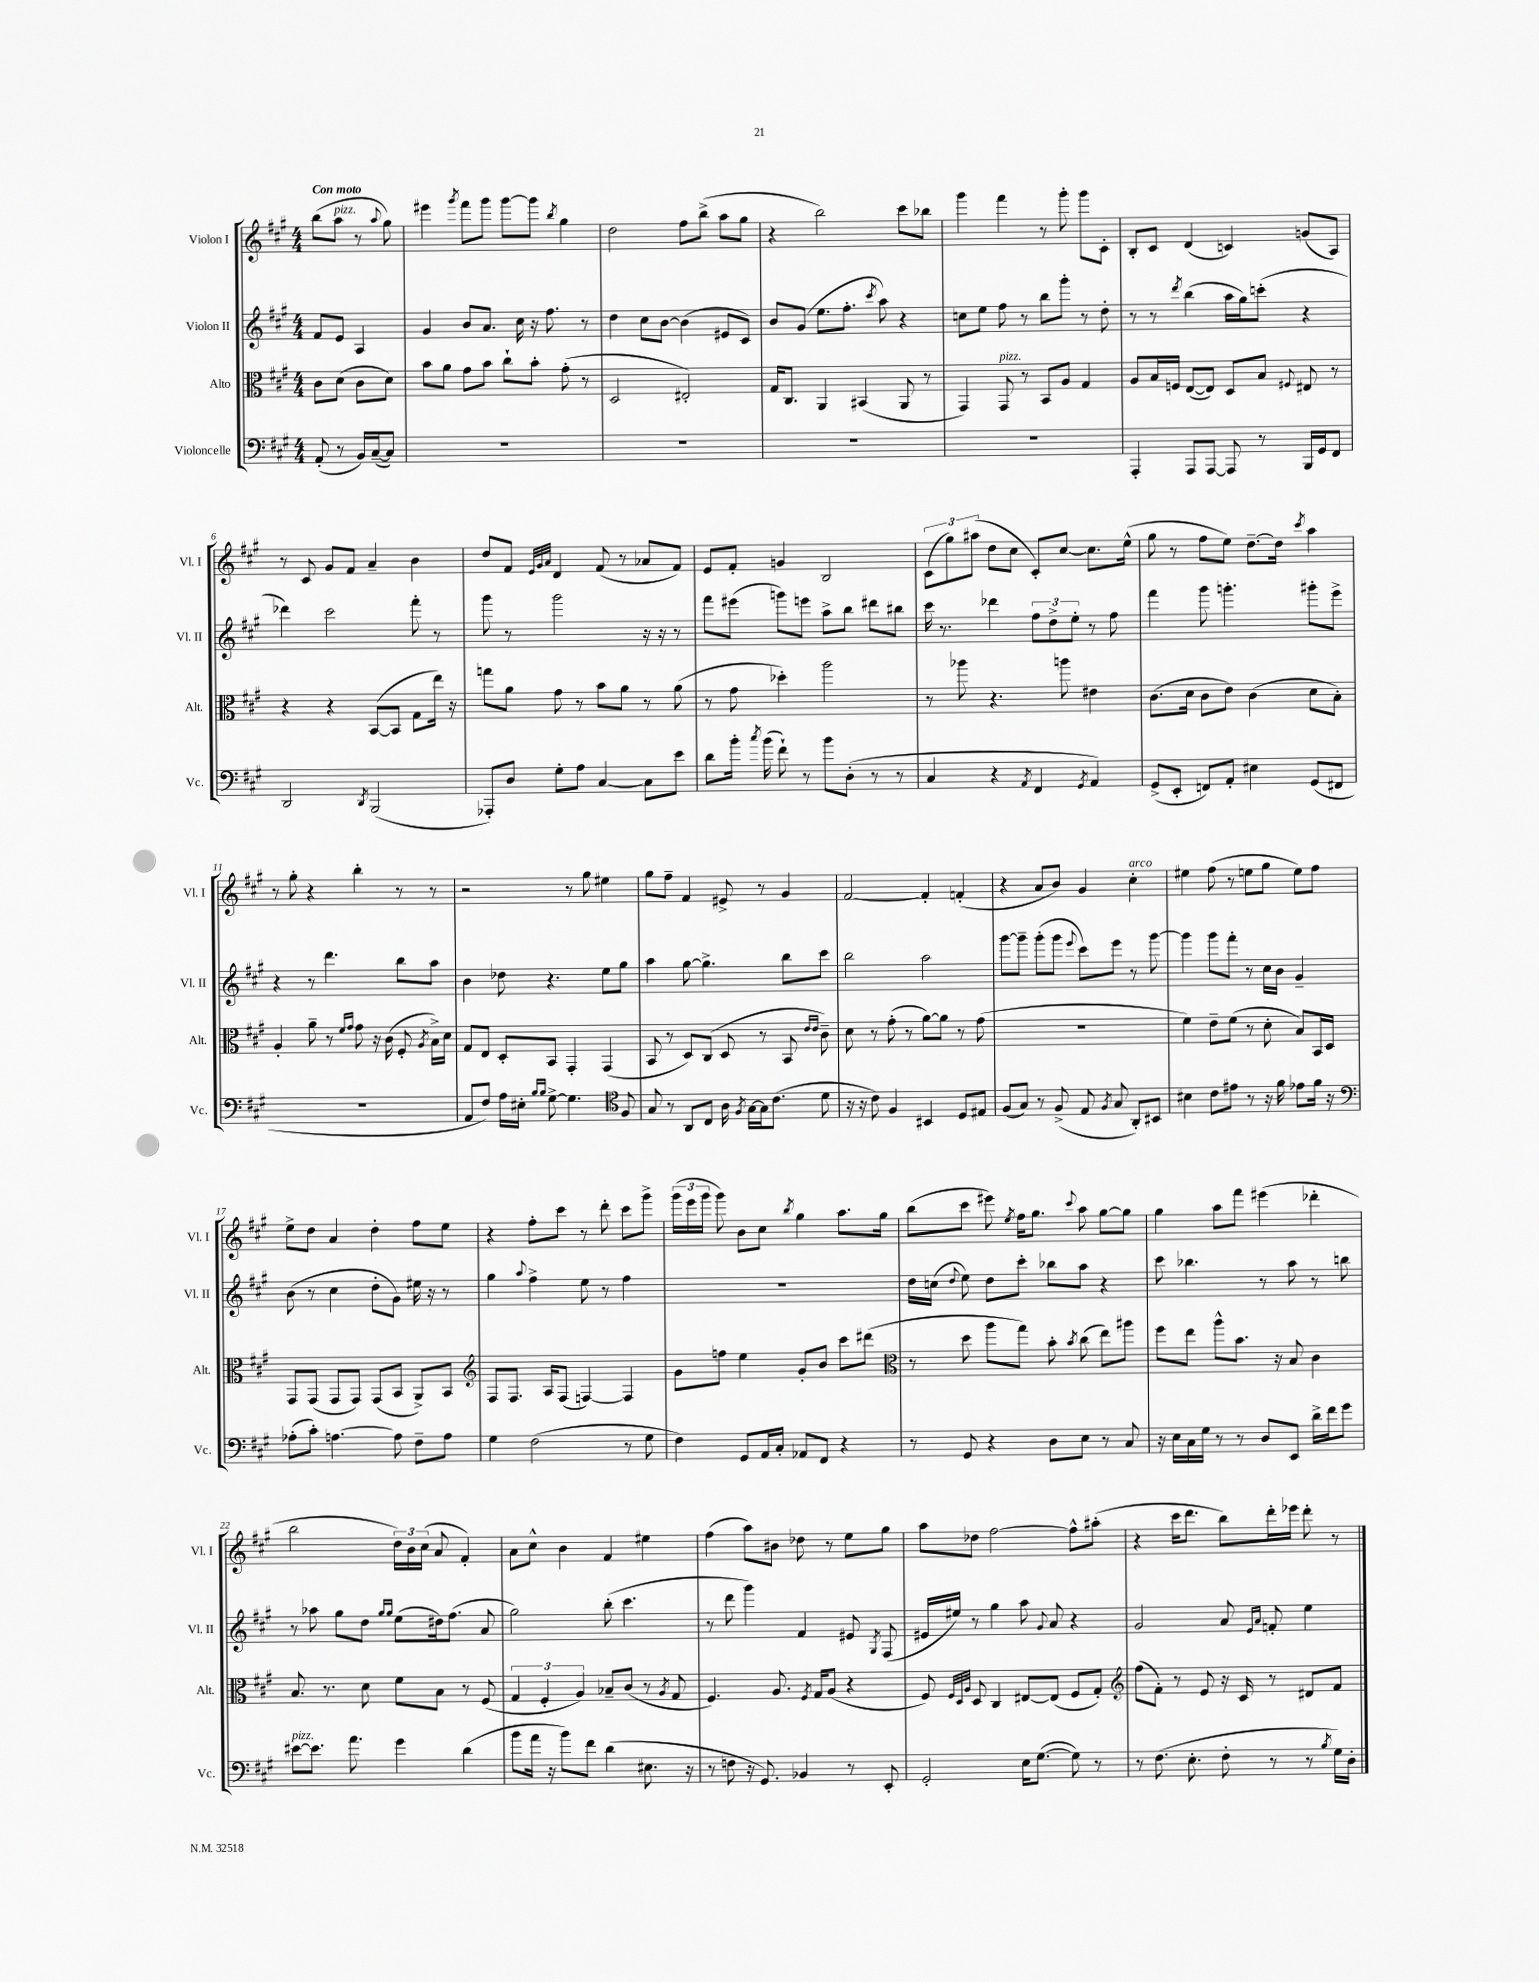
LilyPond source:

<<
\new StaffGroup <<
\new Staff = "s0" \with { instrumentName = "Violon I" shortInstrumentName = "Vl. I" } {
    \clef treble \key a \major \numericTimeSignature \time 4/4 \partial 2 \tempo "Con moto"
    \autoBeamOff b''8[( a''8]^\markup { \italic "pizz." } r8 \appoggiatura { a''8 } gis''8) |
    eis'''4 \acciaccatura { gis'''8 } fis'''8[ gis'''8] gis'''8[~ gis'''8] \acciaccatura { b''8 } gis''4 |
    d''2 fis''8[ b''8]->( a''8[ gis''8] |
    r4 b''2) cis'''8[ bes''8] |
    gis'''4 fis'''4 r8 gis'''8-. gis'''8[ cis'8]-. |
    b8[-. cis'8] d'4( c'4) g'8[( a8]) |
    r8 cis'8 gis'8[ fis'8] a'4-- b'4 |
    d''8[ fis'8] \grace { e'32[ gis'32 a'32] } d'4 fis'8( r8 aes'8[ fis'8]) |
    e'8[ fis'8]-. g'4 b2 |
    \tuplet 3/2 { cis'8[( gis''8) ais''8]( } d''8[ cis''8] cis'8[-.) cis''8]~ cis''8.[ e''16]-^( |
    gis''8 r8 fis''8[ e''8]) d''8.[~-- d''16] \acciaccatura { cis'''8 } a''4 |
    r8 gis''8-. r4 b''4-. r8 r8 |
    r2 r8 gis''8 eis''4 |
    gis''8[ fis''8]-- fis'4 eis'8-> r8 gis'4 |
    fis'2~ fis'4-. f'4-.( |
    r4 a'8[ b'8]) gis'4 cis''4-.^\markup { \italic "arco" } |
    eis''4 fis''8( r8 e''8[ gis''8] e''8[) fis''8] |
    e''8[-> d''8] a'4 d''4-. fis''8[ e''8] |
    r4 fis''8[-. cis'''8] r8 d'''8-. cis'''8[ gis'''8]-> |
    \tuplet 3/2 { gis'''16[( e'''16 gis'''16] } gis'''8) b'8[ cis''8] \acciaccatura { b''8 } gis''4 a''8.[ gis''16] |
    b''8[( cis'''8] eis'''8) \acciaccatura { e''8 } fis''16[ gis''8.] \appoggiatura { cis'''8 } a''8 gis''8[~ gis''8] |
    gis''4 a''8[ fis'''8] eis'''4( des'''4-. |
    b''2 \tuplet 3/2 { d''16[) b'16 cis''16]( } a'8 fis'4-.) |
    a'8[ cis''8]-^ b'4 fis'4 eis''4 |
    fis''4( a''8[) bis'8] des''8 r8 e''8[ gis''8] |
    a''8[ des''8] fis''2~ fis''8[-^ ais''8]-.( |
    r4 cis'''16[ d'''8.] b''8[) d'''16-. ees'''16] d'''8-. r8 \bar "|." |
}
\new Staff = "s1" \with { instrumentName = "Violon II" shortInstrumentName = "Vl. II" } {
    \clef treble \key a \major \numericTimeSignature \time 4/4 \partial 2
    \autoBeamOff fis'8[ e'8] a4 |
    gis'4 b'8[ a'8.] cis''16 r16 fis''8. r8 |
    d''4 cis''8[ b'8]~ b'4( eis'8[ cis'8]) |
    b'8[ gis'8]( e''8.[ fis''8.]-. \acciaccatura { cis'''8 } a''8) r4 |
    c''8[ e''8] fis''8 r8 b''8[ gis'''8]-. r8 d''8-. |
    r8 r8 \acciaccatura { d'''8 } b''4( a''16[ gis''16) c'''8]-.( r4 |
    des'''4) cis'''2 fis'''8-. r8 |
    gis'''8 r8 gis'''2 r16 r16 r8 |
    fis'''8[ eis'''8]( g'''8[) e'''8] a''8[-> b''8] dis'''8[ bis''8] |
    cis'''16 r8. des'''4 \tuplet 3/2 { fis''8[ d''8-> e''8]-. } r8 fis''8 |
    fis'''4 gis'''8 g'''4.-. gis'''8[-. e'''8]-> |
    r4 r8 d'''4. b''8[ a''8] |
    b'4 des''8 r4. e''8[ gis''8] |
    a''4 gis''8~ gis''4.-> b''8[ cis'''8] |
    b''2 a''2 |
    gis'''8[~ gis'''8]-- gis'''8[-.( gis'''8] \appoggiatura { e'''8 } cis'''8[) e'''8] r8 gis'''8~ |
    gis'''4 gis'''8[ fis'''8]-. r8 cis''16[ b'16] gis'4-- |
    b'8( r8 cis''4 d''8[-. gis'8]) eis''16 r16 r8 |
    gis''4 \appoggiatura { a''8 } fis''4-> e''8 r8 fis''4 |
    R1 |
    d''16[ c''16]( \appoggiatura { d''8 } e''8) d''8[ cis'''8]-. bes''8[ a''8] r4 |
    cis'''8 bes''4. r8 a''8 r8 b''8 |
    r8 aes''8 gis''8[ d''8] \grace { gis''16[ gis''16] } e''8[( dis''16) fis''8.]( a'8 |
    gis''2) b''8-.( cis'''4. |
    r8 d'''8 gis'''4) fis'4 eis'8 \acciaccatura { gis8 } fis8( |
    eis'16[ eis''16]) r8 gis''4 a''8 \appoggiatura { gis'8 } a'8 r4 |
    gis'2 a'8 \grace { e'16[ a'16] } f'8-. e''4 \bar "|." |
}
\new Staff = "s2" \with { instrumentName = "Alto" shortInstrumentName = "Alt." } {
    \clef alto \key a \major \numericTimeSignature \time 4/4 \partial 2
    \autoBeamOff cis'8[ d'8]( cis'8[ d'8]) |
    b'8[ a'8] gis'8[ b'8] cis''8[-! b'8]-. gis'8-.( r8 |
    d2 eis2-.) |
    gis16[ cis8.] a,4 bis,4( a,8 r8 |
    gis,4) gis,8^\markup { \italic "pizz." } r8 b,8[ a8] gis4 |
    a8[ b16 f16] e8[~( e8]) d8[ b8] \appoggiatura { fis8 } eis8 r8 |
    r4 r4 b,8[~( b,8] gis8[ e''16]) r16 |
    g''8[ a'8] gis'8 r8 b'8[ a'8] r8 a'8( |
    r8 gis'8 des''4-.) a''2 |
    r8 aes''8 r4. a''8 eis'4 |
    cis'8.[( d'16] cis'8[ e'8]) cis'4( d'8[ b8]-.) |
    a4-. a'8-- r8 \grace { fis'16[ gis'16] } gis'8 r16 cis'16( fis8-. \acciaccatura { a8 } b16[->) d'16] |
    gis8[ e8] d8[-. b,8] gis,4-. gis,4( |
    b,8 r8 d8[) cis8]( d8 r8 b,8 \grace { e'16[ e'16] } cis'8--) |
    d'8 r8 gis'8-.( r8 a'8[~) a'8] r8 gis'8( |
    R1 |
    fis'4) e'8[-- fis'8]( r8 d'8-. b8[) b,16 d16] |
    gis,8[ gis,8]( gis,8[ gis,8]) gis,8[( b,8] a,8[->) b,8] |
    \clef treble fis8[ fis8.] a16[ fis8]( f4~) f4 |
    gis'8[ f''8] e''4 gis'8[-. b'8] cis'''8[ dis'''8]( |
    \clef alto r8 d''8 a''8[ gis''8]) b'8-. \acciaccatura { b'8 } cis''8( e''8[) ais''8] |
    fis''8[ e''8] a''8[-^ b'8.] r16 b8 cis'4 |
    b8. r8. d'8 fis'8[ b8] r8 fis8( |
    \tuplet 3/2 { gis4 fis4-. a4) } bes8[-- cis'8]( r8 \acciaccatura { a8 } gis8 |
    fis4.) a8. \acciaccatura { fis8 } gis16[ a8]( r4 |
    fis8) \grace { fis32[ d32 a32] } d8 cis4 eis8[~ eis8]( fis8[ gis8]-.) |
    \clef treble fis''8[( fis'8]-.) r8 e'8 r16 cis'16 r8 dis'8[ fis'8] \bar "|." |
}
\new Staff = "s3" \with { instrumentName = "Violoncelle" shortInstrumentName = "Vc." } {
    \clef bass \key a \major \numericTimeSignature \time 4/4 \partial 2
    \autoBeamOff a,8-.( r8 b,16[) cis16~--( cis8]) |
    R1 |
    R1 |
    R1 |
    R1 |
    a,,4-. a,,8[ a,,8]~ a,,8 r8 b,,16[ gis,16 fis,8] |
    d,2 \acciaccatura { d,8 } b,,2( |
    aes,,8[-.) d8] gis8[-. a8] cis4~ cis8[ e'8] |
    d'8[ b'16]-. \acciaccatura { cis''8 } b'16( fis'8-!) r8 b'8[ d8]-.( r8 r8 |
    cis4 r4 \acciaccatura { a,8 } fis,4 \acciaccatura { gis,8 } a,4) |
    gis,8[->( e,8]-. f,8[) a,8]-. eis4 gis,8[( fis,8] |
    R1 |
    a,8[ fis8]) a16[ eis16]-. \grace { b16[ b16] } gis8~-> gis4. \clef tenor fis8 |
    gis8 r8 a,8[ cis8] a16 \acciaccatura { fis8 } gis16[~ gis16 cis'8.]( d'8 |
    r16 r16 cis'8) fis4 bis,4 d8[ eis8] |
    fis8[( gis8]) r8 fis8->( e8 \acciaccatura { fis8 } gis8 a,8[-.) bis,8] |
    bis4 cis'8[ eis'8] r8 r16 fis'16 ees'8[ fis'16] r16 |
    \clef bass aes8[-.( cis'8]-.) a4.~ a8 fis8[-- a8] |
    gis4 fis2( r8 gis8 |
    fis4) gis,8[ a,16 cis16]-. aes,8[ fis,8] r4 |
    r8 gis,8 r4 d8[ e8] r8 cis8 |
    r16 e16[ cis16 gis16] r8 r8 d8[ e,8] d'16[-> fis'16 gis'8] |
    eis'8[~^\markup { \italic "pizz." } eis'8.] a'8. gis'4 d'4( |
    b'8[ a'16] r16 b'8[) fis'8] d'4( eis8. r16 |
    r8 f8 r16 gis,8.) bes,4 r8 e,8-. |
    gis,2-. e16[ gis8.]~( gis8) r8 |
    r8 fis8.( e8.-. fis8-. r8 r8 \acciaccatura { b8 } gis16[) d16]-. \bar "|." |
}
>>
>>
